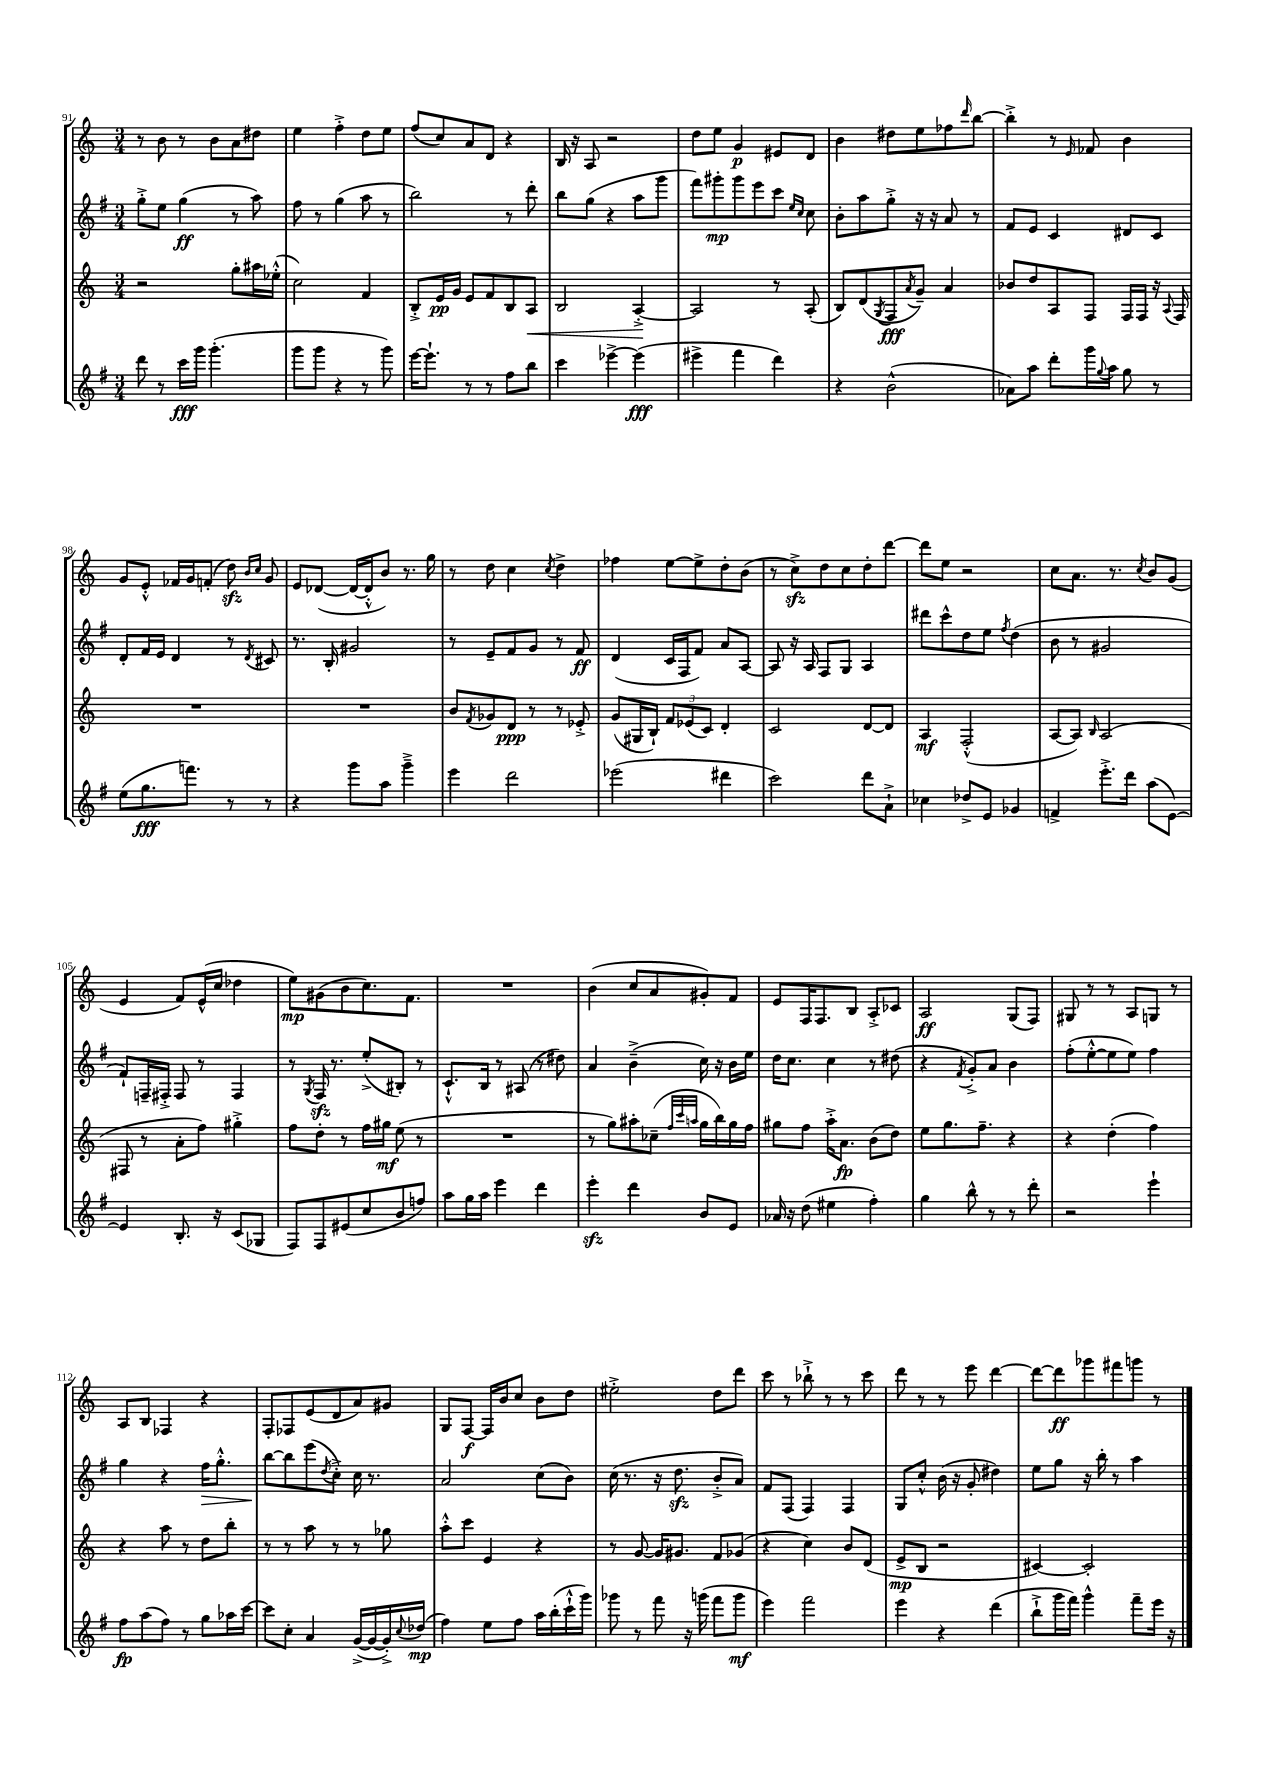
<<
\new StaffGroup <<
\new Staff = "s0" {
    \clef treble \key c \major \numericTimeSignature \time 3/4
    r8 b'8 r8 b'8 a'8 dis''8 |
    e''4 f''4-.-> d''8 e''8 |
    f''8( c''8) a'8 d'8 r4 |
    b16 r16 a8 r2 |
    d''8 e''8 g'4\p eis'8 d'8 |
    b'4 dis''8 e''8 fes''8 \grace { d'''16 } b''8~ |
    b''4-.-> r8 \grace { e'16 } fes'8 b'4 |
    g'8 e'8-.-^ fes'16 g'16 f'8-.( d''8\sfz) \grace { b'16 c''16 } g'8 |
    e'8 des'8~( des'16~ des'16-.-^ b'8) r8. g''16 |
    r8 d''8 c''4 \acciaccatura { c''8 } d''4-> |
    fes''4 e''8~ e''8-> d''8-. b'8( |
    r8 c''8->\sfz) d''8 c''8 d''8-. d'''8~ |
    d'''8 e''8 r2 |
    c''8 a'8. r8. \acciaccatura { c''8 } b'8 g'8( |
    e'4 f'8) e'16-^( c''16 des''4 |
    e''8\mp) gis'8( b'8 c''8.) f'8. |
    R2. |
    b'4( c''8 a'8 gis'8-.) f'8 |
    e'8 f16 f8. b8 a8-.-> ces'8 |
    a2\ff g8( f8) |
    gis8 r8 r8 a8 g8 r8 |
    a8 b8 fes4 r4 |
    f8-. fes8 e'8( d'8 a'8) gis'8 |
    g8 f8~\f f16 b'16 c''8 b'8 d''8 |
    eis''2-.-> d''8 d'''8 |
    c'''8 r8 bes''8-!-> r8 r8 c'''8 |
    d'''8 r8 r8 e'''8 d'''4~ |
    d'''8~ d'''8\ff ges'''8 fis'''8 g'''8 r8 \bar "|." |
}
\new Staff = "s1" {
    \clef treble \key g \major \numericTimeSignature \time 3/4
    g''8-.-> e''8 g''4\ff( r8 a''8) |
    fis''8 r8 g''4( a''8 r8 |
    b''2) r8 d'''8-. |
    b''8 g''8( r4 a''8 g'''8 |
    fis'''8) gis'''8-.\mp gis'''8 e'''8 c'''8 \grace { e''16 c''16 } c''8 |
    b'8-. a''8 g''8-.-> r16 r16 a'8 r8 |
    fis'8 e'8 c'4 dis'8 c'8 |
    d'8-. fis'16 e'16 d'4 r8 \acciaccatura { d'8 } cis'8 |
    r8. b16-. gis'2 |
    r8 e'8-- fis'8 g'8 r8 fis'8\ff |
    d'4( c'16 fis16 fis'8) a'8 a8~ |
    a8 r16 a16 fis8 g8 a4 |
    dis'''8 c'''8-^ d''8 e''8 \acciaccatura { fis''8 } d''4( |
    b'8 r8 gis'2 |
    fis'8-!) f16-- fis16-.-> fis8 r8 fis4 |
    r8 \acciaccatura { g8 } fis16\sfz r8. e''8-.->( bis8-.) r8 |
    c'8.-!-^ b16 r8 ais8( r8 dis''8) |
    a'4 b'4--->( c''16) r16 b'16 e''16 |
    d''16 c''8. c''4 r8 dis''8( |
    r4 \acciaccatura { fis'8 } g'8-.->) a'8 b'4 |
    fis''8-.( e''8~-.-^ e''8 e''8) fis''4 |
    g''4 r4 fis''16\> g''8.-.-^ |
    b''8~\! b''8 e'''8( \acciaccatura { d''8 } c''8-.->) c''16 r8. |
    a'2 c''8( b'8) |
    c''16( r8. r16 d''8.\sfz b'8-.-> a'8) |
    fis'8 fis8( fis4) fis4 |
    g8 c''8-.-^ b'16( r16 g'8-. dis''4) |
    e''8 g''8 r16 b''16-. r8 a''4 \bar "|." |
}
\new Staff = "s2" {
    \clef treble \key c \major \numericTimeSignature \time 3/4
    r2 g''8-. ais''16 ees''16-.-^( |
    c''2) f'4 |
    b8-.-> e'16\pp g'16 e'8 f'8 b8 a8\< |
    b2 a4~-.->\! |
    a2 r8 a8-.( |
    b8) d'8( \acciaccatura { g8 } f8\fff \acciaccatura { a'8 } g'8--) a'4 |
    bes'8 d''8 a8 f8 f16 f16 r16 \appoggiatura { a8 } f16 |
    R2. |
    R2. |
    b'8 \acciaccatura { f'8 } ges'8 d'8\ppp r8 r8 ees'8-.-> |
    g'8( gis16 b16-!) \tuplet 3/2 { f'8 ees'8( c'8) } d'4-. |
    c'2 d'8~ d'8 |
    a4\mf f2-.-^( |
    a8~ a8) \grace { b16 } a2( |
    fis8 r8 a'8-. f''8) gis''4-.-> |
    f''8 d''8-. r8 f''16 gis''16\mf e''8( r8 |
    R2. |
    r8 g''8) ais''8-. ces''8--( \grace { f''32 c'''32 a''32 } g''16 b''16) g''16 f''16 |
    gis''8 f''8 a''16-.-> a'8.\fp b'8( d''8) |
    e''8 g''8. f''8.-- r4 |
    r4 d''4-.( f''4) |
    r4 a''8 r8 d''8 b''8-. |
    r8 r8 a''8 r8 r8 ges''8 |
    a''8-.-^ c'''8 e'4 r4 |
    r8 g'8~ g'16 gis'8. f'8 ges'8( |
    r4 c''4) b'8 d'8( |
    e'8->\mp b8 r2 |
    cis'4~) cis'2-. \bar "|." |
}
\new Staff = "s3" {
    \clef treble \key g \major \numericTimeSignature \time 3/4
    d'''8 r8 c'''16\fff g'''16 g'''4.-.( |
    g'''8 g'''8 r4 r8 g'''8) |
    e'''16~ e'''8.-! r8 r8 fis''8 b''8 |
    c'''4 ees'''4~-> ees'''4\fff( |
    eis'''4-> fis'''4 d'''4) |
    r4 b'2-^( |
    aes'8) a''8 d'''8-. g'''16 \appoggiatura { g''8 } a''16 g''8 r8 |
    e''8( g''8.\fff f'''8.) r8 r8 |
    r4 g'''8 a''8 g'''4---> |
    e'''4 d'''2 |
    ees'''2( dis'''4 |
    c'''2) d'''8 a'8-!-> |
    ces''4 des''8-> e'8 ges'4 |
    f'4-> e'''8.-.-> d'''16 a''8( e'8~) |
    e'4 b8.-. r16 c'8( ges8 |
    fis8) fis8 eis'8( c''8 b'8 f''8) |
    a''8 g''16 a''16 e'''4 d'''4 |
    e'''4-.\sfz d'''4 b'8 e'8 |
    aes'16 r16 d''8( eis''4 fis''4-.) |
    g''4 b''8-^ r8 r8 d'''8-. |
    r2 e'''4-! |
    fis''8\fp a''8( fis''8) r8 g''8 aes''16 c'''16~ |
    c'''8 c''8-. a'4 g'16~->( g'16~ g'16-.->) \appoggiatura { c''8 } des''16\mp( |
    fis''4) e''8 fis''8 a''16 b''16-.( c'''16-!-^ g'''16) |
    ges'''8 r8 fis'''8 r16 g'''16( fis'''8 g'''8\mf |
    e'''4) fis'''2 |
    e'''4 r4 d'''4( |
    b''8-!-> g'''16 fis'''16) g'''4-^ fis'''8-- e'''16 r16 \bar "|." |
}
>>
>>
\layout { \context { \Score currentBarNumber = #91 } }
